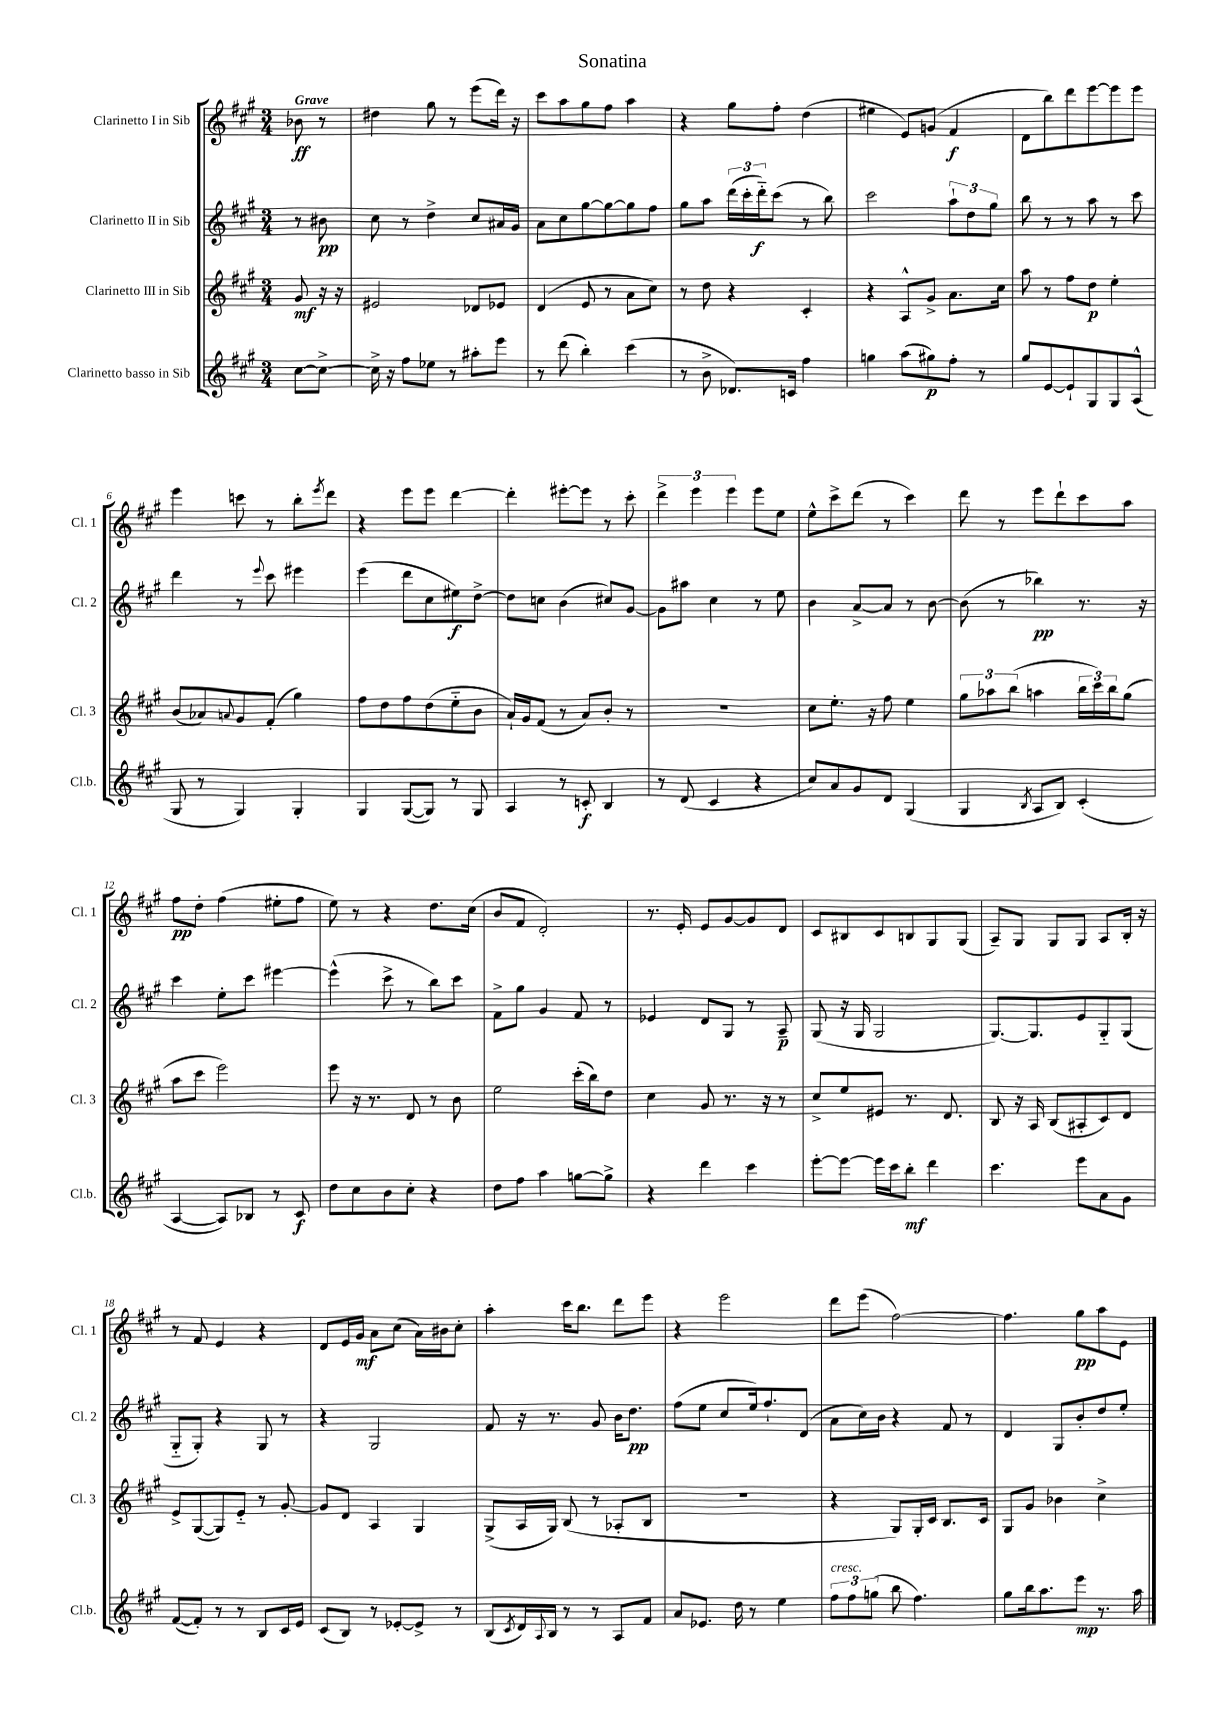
\header { title = "Sonatina" }
<<
\new StaffGroup <<
\new Staff = "s0" \with { instrumentName = "Clarinetto I in Sib" shortInstrumentName = "Cl. 1" } {
    \clef treble \key a \major \numericTimeSignature \time 3/4 \partial 4 \tempo "Grave"
    bes'8\ff r8 |
    dis''4 gis''8 r8 e'''8( d'''16) r16 |
    cis'''8 a''8 gis''8 fis''8 a''4 |
    r4 gis''8 fis''8-. d''4( |
    eis''4 e'8) g'8( fis'4\f |
    d'8 b''8) d'''8 e'''8~ e'''8 e'''8 |
    e'''4 c'''8 r8 b''8-. \acciaccatura { e'''8 } d'''8 |
    r4 e'''8 e'''8 d'''4~ |
    d'''4-. eis'''8~-. eis'''8 r8 cis'''8-. |
    \tuplet 3/2 { d'''4-> e'''4 e'''4 } e'''8 e''8 |
    e''8-^ cis'''8-> d'''8( r8 cis'''4) |
    d'''8 r8 e'''8 d'''8-! cis'''8 a''8 |
    fis''8\pp d''8-. fis''4( eis''8-. fis''8 |
    e''8) r8 r4 d''8. cis''16( |
    b'8 fis'8 d'2-.) |
    r8. e'16-. e'8 gis'8~ gis'8 d'8 |
    cis'8 bis8 cis'8 b8 gis8 gis8( |
    a8--) gis8 gis8 gis8 a8 b16-. r16 |
    r8 fis'8 e'4 r4 |
    d'8 e'16 gis'16\mf a'8 cis''8( a'16) bis'16 cis''8-. |
    a''4-. cis'''16 b''8. d'''8 e'''8 |
    r4 e'''2 |
    d'''8 e'''8( fis''2~) |
    fis''4. gis''8\pp a''8 e'8 \bar "|." |
}
\new Staff = "s1" \with { instrumentName = "Clarinetto II in Sib" shortInstrumentName = "Cl. 2" } {
    \clef treble \key a \major \numericTimeSignature \time 3/4 \partial 4
    r8 bis'8\pp |
    cis''8 r8 d''4-> cis''8 ais'16 gis'16 |
    a'8 cis''8 gis''8~ gis''8~ gis''8 fis''8 |
    gis''8 a''8 \tuplet 3/2 { d'''16( cis'''16-. d'''16-_\f) } cis'''8( r8 b''8) |
    cis'''2 \tuplet 3/2 { a''8-! d''8 gis''8 } |
    b''8 r8 r8 a''8 r8 cis'''8 |
    d'''4 r8 \appoggiatura { e'''8 } cis'''8 eis'''4 |
    e'''4( d'''8 cis''8 eis''8\f) d''8~-> |
    d''8 c''8 b'4( cis''8) gis'8~ |
    gis'8 ais''8 cis''4 r8 e''8 |
    b'4 a'8~-> a'8 r8 b'8~ |
    b'8( r8 bes''4\pp) r8. r16 |
    cis'''4 e''8-. cis'''8 eis'''4~ |
    eis'''4-^( cis'''8-> r8 b''8) cis'''8 |
    fis'8-> gis''8 gis'4 fis'8 r8 |
    ees'4 d'8 gis8 r8 a8--\p |
    gis8( r16 gis16 gis2 |
    gis8.~) gis8. e'8 gis8-_ gis8( |
    gis8-_ gis8-.) r4 gis8 r8 |
    r4 gis2 |
    fis'8 r16 r8. gis'8 b'16 d''8.\pp |
    fis''8( e''8 cis''8 e''16) fis''8.-! d'8( |
    a'8 cis''16) b'16 r4 fis'8 r8 |
    d'4 gis8 b'8-. d''8 e''8-. \bar "|." |
}
\new Staff = "s2" \with { instrumentName = "Clarinetto III in Sib" shortInstrumentName = "Cl. 3" } {
    \clef treble \key a \major \numericTimeSignature \time 3/4 \partial 4
    gis'8\mf r16 r16 |
    eis'2 des'8 ees'8 |
    d'4( e'8 r8 a'8 cis''8) |
    r8 d''8 r4 cis'4-. |
    r4 a8-^ gis'8-> a'8. cis''16 |
    a''8 r8 fis''8 d''8\p e''4-. |
    b'8( aes'8) \appoggiatura { a'8 } gis'8 fis'8-.( gis''4) |
    fis''8 d''8 fis''8 d''8( e''8-_ b'8 |
    a'16-!) gis'16 fis'8( r8 a'8) b'8-. r8 |
    R2. |
    cis''8 e''8.-. r16 fis''8 e''4 |
    \tuplet 3/2 { gis''8 aes''8 b''8( } a''4 \tuplet 3/2 { b''16 cis'''16) b''16 } gis''8( |
    a''8 cis'''8 e'''2) |
    e'''8 r16 r8. d'8 r8 b'8 |
    e''2 cis'''16-.( b''16) d''8 |
    cis''4 gis'8 r8. r16 r8 |
    cis''8-> e''8 eis'8 r8. d'8. |
    b8 r16 a16 b8( ais8-. cis'8) d'8 |
    e'8-> gis8~( gis8) e'8-_ r8 gis'8~-. |
    gis'8 d'8 a4 gis4 |
    gis8->( a16 gis16) b8( r8 aes8-. b8 |
    R2. |
    r4 gis8) gis16-. cis'16 b8. cis'16 |
    gis8 gis'8 bes'4 cis''4-> \bar "|." |
}
\new Staff = "s3" \with { instrumentName = "Clarinetto basso in Sib" shortInstrumentName = "Cl.b." } {
    \clef treble \key a \major \numericTimeSignature \time 3/4 \partial 4
    cis''8~ cis''8~-> |
    cis''16-> r16 fis''8 ees''8 r8 ais''8-. e'''8 |
    r8 d'''8( b''4-.) cis'''4( |
    r8 b'8-> des'8.) c'16 fis''4 |
    g''4 a''8( gis''8\p) fis''8-. r8 |
    gis''8 e'8~ e'8-! gis8 gis8 a8-^( |
    gis8 r8 gis4) gis4-. |
    gis4 gis8~( gis8) r8 gis8 |
    a4 r8 c'8-.\f b4 |
    r8 d'8( cis'4 r4 |
    cis''8) a'8 gis'8 d'8 gis4( |
    gis4 \acciaccatura { b8 } a8 b8) cis'4-.( |
    a4~ a8) bes8 r8 cis'8\f |
    d''8 cis''8 b'8 cis''8-. r4 |
    d''8 fis''8 a''4 g''8~ g''8-> |
    r4 d'''4 cis'''4 |
    e'''8~-. e'''8~ e'''16 cis'''16 b''8-.\mf d'''4 |
    cis'''4. e'''8 a'8 gis'8 |
    fis'8~( fis'8-.) r8 r8 b8 cis'16 e'16 |
    cis'8( b8) r8 ees'8~-. ees'8-> r8 |
    b8( \acciaccatura { cis'8 } d'16) \appoggiatura { a8 } b16 r8 r8 a8 fis'8 |
    a'8 ees'8. d''16 r8 e''4 |
    \tuplet 3/2 { fis''8^\markup { \italic "cresc." } fis''8 g''8( } b''8 fis''4.) |
    gis''8 b''16 a''8. e'''8\mp r8. a''16 \bar "|." |
}
>>
>>
